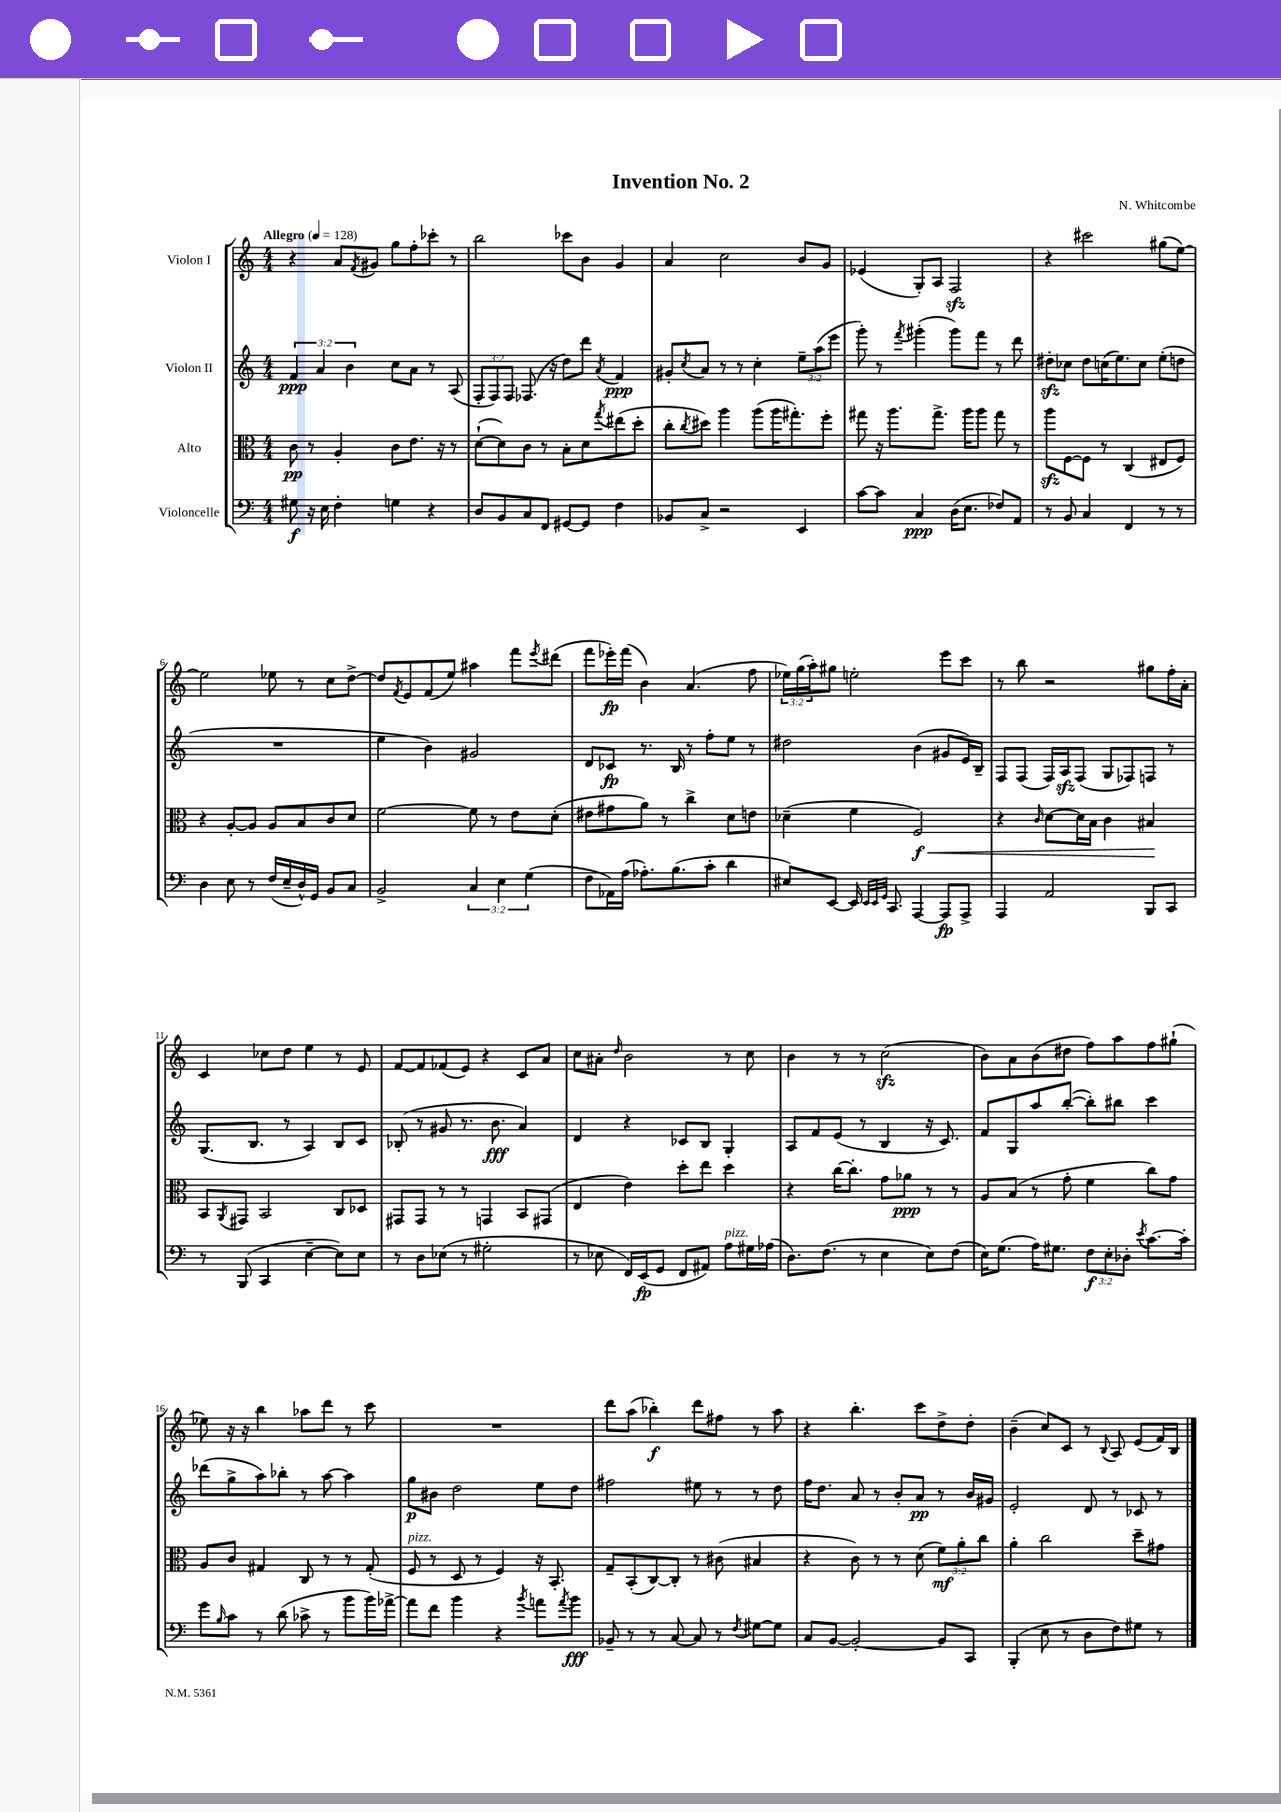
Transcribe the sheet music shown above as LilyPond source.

\header { title = "Invention No. 2" composer = "N. Whitcombe" }
<<
\new StaffGroup <<
\new Staff = "s0" \with { instrumentName = "Violon I" } {
    \clef treble \key c \major \numericTimeSignature \time 4/4 \override Staff.TupletNumber.text = #tuplet-number::calc-fraction-text \tempo "Allegro" 4 = 128
    r4 a'8 \acciaccatura { f'8 } gis'8 g''8 f''8-. ces'''8-. r8 |
    b''2 ces'''8 b'8 g'4 |
    a'4 c''2 b'8 g'8 |
    ees'4( g8-.) a8 f2\sfz |
    r4 cis'''2 gis''8( e''8~) |
    e''2 ees''8 r8 c''8 d''8~-> |
    d''8 \acciaccatura { f'8 } e'8 f'8( e''8) ais''4 f'''8 \acciaccatura { e'''8 } dis'''8( |
    f'''8 ees'''16-.\fp) f'''16( b'4) a'4.( f''8 |
    \tuplet 3/2 { ees''16) g''16( a''16-.) } gis''8 e''2-. e'''8 c'''8 |
    r8 b''8 r2 gis''8 f''16-. a'16-. |
    c'4 ces''8 d''8 e''4 r8 e'8 |
    f'8~ f'8 fes'8( e'8) r4 c'8 a'8 |
    c''8 ais'8-. \grace { d''16 } b'2 r8 c''8 |
    b'4 r8 r8 c''2\sfz( |
    b'8) a'8 b'8( dis''8 f''8) a''8 f''8 gis''8-!( |
    ees''8) r16 r16 b''4 aes''8 d'''8 r8 c'''8 |
    R1 |
    d'''8 a''8( bes''4-.\f) d'''8 fis''8 r8 a''8 |
    r4 b''4.-. c'''8 d''8-> d''8-. |
    b'4--( c''8) c'8 r8 \appoggiatura { b8 } a8 e'8( f'16) b16 \bar "|." |
}
\new Staff = "s1" \with { instrumentName = "Violon II" } {
    \clef treble \key c \major \numericTimeSignature \time 4/4 \override Staff.TupletNumber.text = #tuplet-number::calc-fraction-text
    \tuplet 3/2 { f'4\ppp a'4 b'4 } c''8 a'8 r8 a8( |
    \tuplet 3/2 { f8-. f8) f8 } fes8.( r16 d''8) d'''8 \acciaccatura { a'8 } f'4\ppp |
    gis'8-. \acciaccatura { c''8 } a'8 r8 r8 c''4-. \tuplet 3/2 { e''8-- a''8( e'''8 } |
    g'''8-.) r8 \acciaccatura { f'''8 } gis'''4-.( gis'''8) f'''8 r8 d'''8 |
    dis''8-.\sfz ces''8 dis''8 c''16( e''8.) c''8 e''8-.( d''8 |
    R1 |
    e''4 b'4) gis'2 |
    d'8 ces'8\fp r8. b16 r8 f''8-. e''8 r8 |
    dis''2 b'4( gis'8 e'16) b16-- |
    f8 f8( f16) a16\sfz f8( g8 fes8) f8 r8 |
    g8.( b8. r8 a4) b8 c'8 |
    bes8-.( r8 gis'8 r8. b'8.\fff a'4) |
    d'4 r4 ces'8 b8 g4-. |
    a8 f'8 e'8( r8 b4 r16 c'8.) |
    f'8 g8 a''8 b''8~-.( b''8-.) bis''8 c'''4 |
    des'''8( g''8-> a''8) bes''8-. r8 a''8~ a''4 |
    g''8\p bis'8 d''2 e''8 d''8 |
    fis''2 eis''8 r8 r8 d''8 |
    f''16 d''8. a'8 r8 b'8-. a'8\pp r8 b'16 gis'16 |
    e'2-. d'8 r8 ces'8 r8 \bar "|." |
}
\new Staff = "s2" \with { instrumentName = "Alto" } {
    \clef alto \key c \major \numericTimeSignature \time 4/4 \override Staff.TupletNumber.text = #tuplet-number::calc-fraction-text
    c'8\pp r8 a4-. c'8 e'8. r16 r8 |
    d'8~-!( d'8) c'8 r8 b8-. d'8 \acciaccatura { g''8 } eis''8( d''8-. |
    c''8-. \acciaccatura { c''8 } dis''8) a''4 a''8( a''16 gis''8.-.) f''8-. |
    gis''8 r16 a''8. gis''8.-> a''16 a''8 gis''8 r8 |
    a''8\sfz f8~ f8 r8 c4( eis8 f8) |
    r4 a8~-. a8 a8 b8 c'8 d'8 |
    f'2~ f'8 r8 e'8 d'8-.( |
    eis'8 gis'8 a'8) r8 c''4-> d'8 e'8 |
    des'4--( f'4 f2\f\<) |
    r4 \grace { c'16 } d'8~ d'16 b16 c'4 bis4\! |
    b,8 \acciaccatura { a,8 } gis,8 b,2 c8 des8 |
    gis,8 gis,8 r8 r8 g,4 b,8 gis,8( |
    e4 e'4) d''8-. e''8 d''4 |
    r4 c''16~ c''8.-. g'8 aes'8\ppp r8 r8 |
    a8 b8( r8 g'8-. f'4 c''8) g'8 |
    a8 c'8 gis4 c8 r8 r8 gis8-.( |
    f8^\markup { \italic "pizz." } r8 d8 r8 f4) r16 b,8.-. |
    g8-- b,8-.( c8~) c8-. r8 cis'8( bis4 |
    r4 c'8) r8 r8 d'8( \tuplet 3/2 { f'8\mf) a'8-. c''8 } |
    a'4-. c''2 d''8-- gis'8 \bar "|." |
}
\new Staff = "s3" \with { instrumentName = "Violoncelle" } {
    \clef bass \key c \major \numericTimeSignature \time 4/4 \override Staff.TupletNumber.text = #tuplet-number::calc-fraction-text
    gis8\f r16 e16 f4-. g4 r4 |
    d8 b,8 c8 f,8 gis,8~ gis,8 f4 |
    bes,8 c8-> r2 e,4 |
    c'8~ c'8 c4\ppp d16( e8. fes8) a,8 |
    r8 b,8 c4 f,4 r8 r8 |
    d4 e8 r8 f16( e16-- d16-^) g,16 b,8 c8 |
    b,2-> \tuplet 3/2 { c4 e4 g4( } |
    f8 aes,16) a16( aes8.-.) b8.( c'8-. d'4 |
    eis8) e,8~ e,16 \grace { e,32 e,32 g,32 } c,8. a,,4~ a,,8\fp a,,8-> |
    a,,4 a,2 b,,8 c,8 |
    r8 b,,8( c,4 e4~-- e8) e8 |
    r8 d8 ees8( r8 gis2-. |
    r8 ees8 f,16) e,16\fp( g,8 f,8 ais,8) a8^\markup { \italic "pizz." } gis16 aes16( |
    d8.) f8.( r8 e4 e8) f8( |
    e16) g8.( a16) gis8. \tuplet 3/2 { f8\f e8-. des8-. } \acciaccatura { e'8 } c'8.~ c'16-. |
    g'8 \grace { b16 } c'8 r8 d'8( ces'8-> r8 b'8 b'16) aes'16~-> |
    aes'8 f'8 b'4 r4 \acciaccatura { b'8 } a'8 \acciaccatura { a'8 } b'8\fff |
    bes,8-- r8 r8 c8~ c8 r8 \acciaccatura { f8 } gis8~ gis8 |
    c8 b,8~ b,2~-. b,8 c,8 |
    b,,4-.( e8 r8 d8 f8) gis8 r8 \bar "|." |
}
>>
>>
